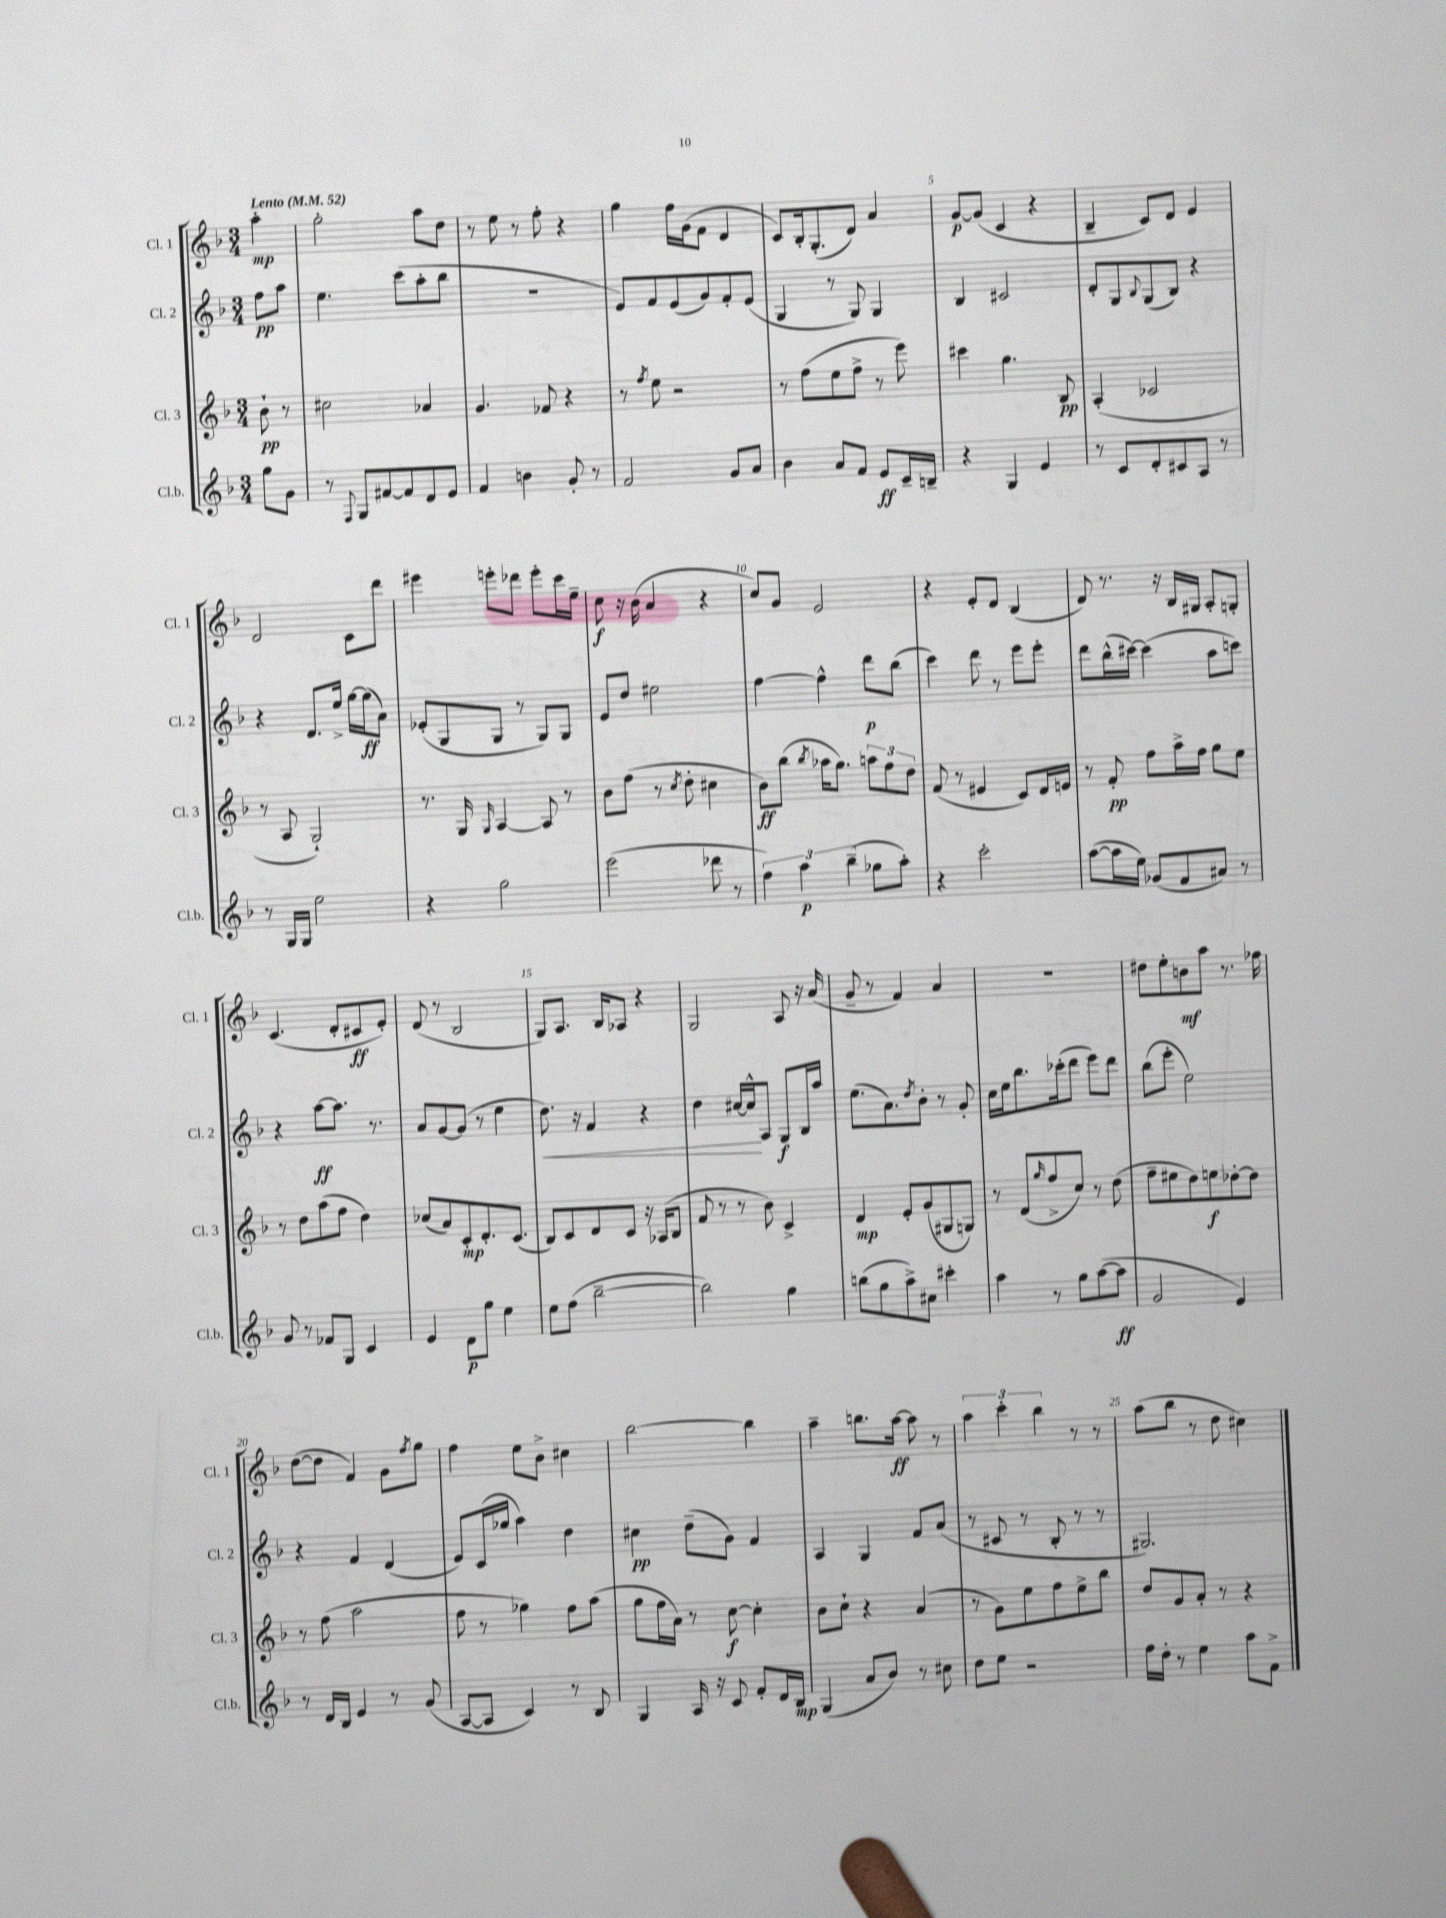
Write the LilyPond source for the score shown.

<<
\new StaffGroup <<
\new Staff = "s0" \with { instrumentName = "Cl. 1" shortInstrumentName = "Cl. 1" } {
    \clef treble \key f \major \numericTimeSignature \time 3/4 \partial 4 \tempo "Lento" 4 = 52
    a''4-.\mp |
    g''2-. a''8 d''8 |
    r8 e''8 r8 f''8-. r4 |
    g''4 f''16 g'16( f'8 d'4 |
    c'8) bes16-. g8.-.( d'8) a'4 |
    g'8~\p g'8( c'4 r4 |
    bes4-- c'8) d'8 e'4 |
    d'2 c'8 d'''8 |
    eis'''4 e'''8-. des'''8 e'''8-. c'''16 e''16-- |
    c''8\f r16 bes'16( a'4 r4 |
    c''8) g'8 e'2 |
    r4 e'8-. d'8 bes4( |
    d'8) r8. r16 bes16 gis16 a8-. g8-. |
    c'4.( d'8-. cis'8\ff e'8-.) |
    d'8( r8 bes2 |
    g8) a8. bes16 aes8 r4 |
    g2 a8 r16 a'16( |
    g'8-- r8 f'4) a'4 |
    R2. |
    dis''8 e''8-. b'8\mf a''8 r8. fes''16 |
    d''8~( d''8 f'4) g'8 \acciaccatura { f''8 } g''8 |
    f''4 e''8 bes'8-> cis''4 |
    bes''2~ bes''4 |
    a''4-- b''8. a''16~\ff a''8 r8 |
    \tuplet 3/2 { a''4 c'''4-. bes''4 } r8 r8 |
    a''8( bes''8 r8 d''8 cis''4) \bar "|." |
}
\new Staff = "s1" \with { instrumentName = "Cl. 2" shortInstrumentName = "Cl. 2" } {
    \clef treble \key f \major \numericTimeSignature \time 3/4 \partial 4
    f''8\pp a''8 |
    e''4. c'''8( a''8-. bes''8 |
    R2. |
    e'8) f'8 e'8( g'8) f'8-. e'8( |
    g4 r8 g8) g4 |
    bes4 cis'2 |
    d'8-. g8 \appoggiatura { bes8 } g8( bes8) r4 |
    r4 d'8. e''16-> g''16~ g''16\ff( a'8) |
    ees'8-.( g8 g8 r8 g8) g8 |
    e'8 d''8 eis''2 |
    f''4~ f''4-^ d'''8\p bes''8( |
    c'''4) d'''8 r8 e'''8 e'''8-. |
    d'''8 bes''16-^( cis'''16~) cis'''4( a''8 c'''8) |
    r4 a''8~\ff a''8. r8. |
    a'8 g'8~ g'8( r8 e''4 |
    d''8.\<) r16 f'4 r4 |
    d''4 cis''16~ cis''16-^\! a8 g8\f bes16 a''16 |
    e''8.( a'8.) \acciaccatura { d''8 } bes'8-. r8 g'8-. |
    c''16 e''16 bes''8. ces'''16-.( d'''8 e'''8) d'''8 |
    bes''8( e'''8-. e''2) |
    r4 f'4 d'4( |
    e'8) c'16( ges''16 a''4) d''4 |
    cis''4\pp d''8--( g'8) f'4 |
    a4 g4 f'8 a'8( |
    r8 cis'8 r8 bes8-. r8 r8 |
    gis2.) \bar "|." |
}
\new Staff = "s2" \with { instrumentName = "Cl. 3" shortInstrumentName = "Cl. 3" } {
    \clef treble \key f \major \numericTimeSignature \time 3/4 \partial 4
    bes'8-!\pp r8 |
    cis''2 aes'4 |
    g'4. fes'8 r4 |
    r8 \acciaccatura { f''8 } e''8 r2 |
    r8 f''8( e''8 f''8-> r8 e'''8) |
    cis'''4 g''4. bes8\pp |
    a4-.( ces'2 |
    r8 a8 g2-!) |
    r8. g16 \grace { g16 } a4~ a8 r8 |
    bes'8 f''8( r8 \acciaccatura { c''8 } d''8-. cis''4 |
    bes'8\ff) bes''8( \acciaccatura { bes''8 } aes''16 g''8.) \tuplet 3/2 { a''8 f''8 d''8 } |
    f'8( r8 eis'4 c'8) d'16 e'16 |
    r8 f'8-.\pp f''8 a''16-> f''16 g''8 e''8 |
    r8 d''8 a''8( f''8 d''4) |
    ces''8( a'8) c'8-.\mp d'8.-. c'8.( |
    bes8) c'8 d'8 c'8 r16 aes16( bes8 |
    f'8 r8 r8 bes'8) c'4-> |
    d'4\mp e'8-. g'8( gis8 g8) |
    r8 d'8( \grace { g''16 } f''8-> c''8) r8 d''8( |
    f''8-- eis''8 d''8) e''8\f des''8~-. des''8 |
    r8 f''8( a''2 |
    f''8 r8 ges''4) f''8 a''8( |
    g''8 f''16 a'16) r8 c''8~\f c''4-. |
    bes'8 c''8-! r4 a'4( |
    r8 g'8) e''8 f''8 e''8-> bes''8 |
    d''8 g'8 a'8-. r8 r4 \bar "|." |
}
\new Staff = "s3" \with { instrumentName = "Cl.b." shortInstrumentName = "Cl.b." } {
    \clef treble \key f \major \numericTimeSignature \time 3/4 \partial 4
    g''8 g'8 |
    r8 \appoggiatura { f8 } g8 fis'8~ fis'8 d'8 e'8 |
    f'4 b'4 g'8-. r8 |
    f'2 g'8 a'8 |
    bes'4 a'8 f'8 e'8\ff c'16-- b16-- |
    r4 g4 e'4 |
    r8 c'8 d'8-. cis'8 a8 r8 |
    r8 g16 g16 e''2 |
    r4 g''2 |
    e'''2( des'''8 r8 |
    \tuplet 3/2 { f''4) a''4\p bes''4--( } ges''8 a''8-.) |
    r4 c'''2-. |
    a''8~( a''16 e''16) ges'8( f'8 ais'8) r8 |
    g'8 r8 fes'8 g8 c'4 |
    e'4 d'8\p g''8 e''4 |
    e''8 f''8( bes''2~-- |
    bes''2) g''4 |
    b''8( g''8 a''8->) cis''8 cis'''4-. |
    a''4 r8 g''8 a''8~( a''8\ff |
    g'2 e'4) |
    r8 d'16 bes16 e'4 r8 g'8( |
    a8~ a8 c'4) r8 bes8 |
    g4 a16 r16 c'8 f'8-. d'16 bes16\mp |
    g4( a'8 bes'8) r8 cis''8 |
    d''8 e''8 r2 |
    f''16 d''16-. r8 e''4 a''8 f'8-> \bar "|." |
}
>>
>>
\layout { \context { \Score \override BarNumber.break-visibility = ##(#f #t #t) barNumberVisibility = #(every-nth-bar-number-visible 5) } }
